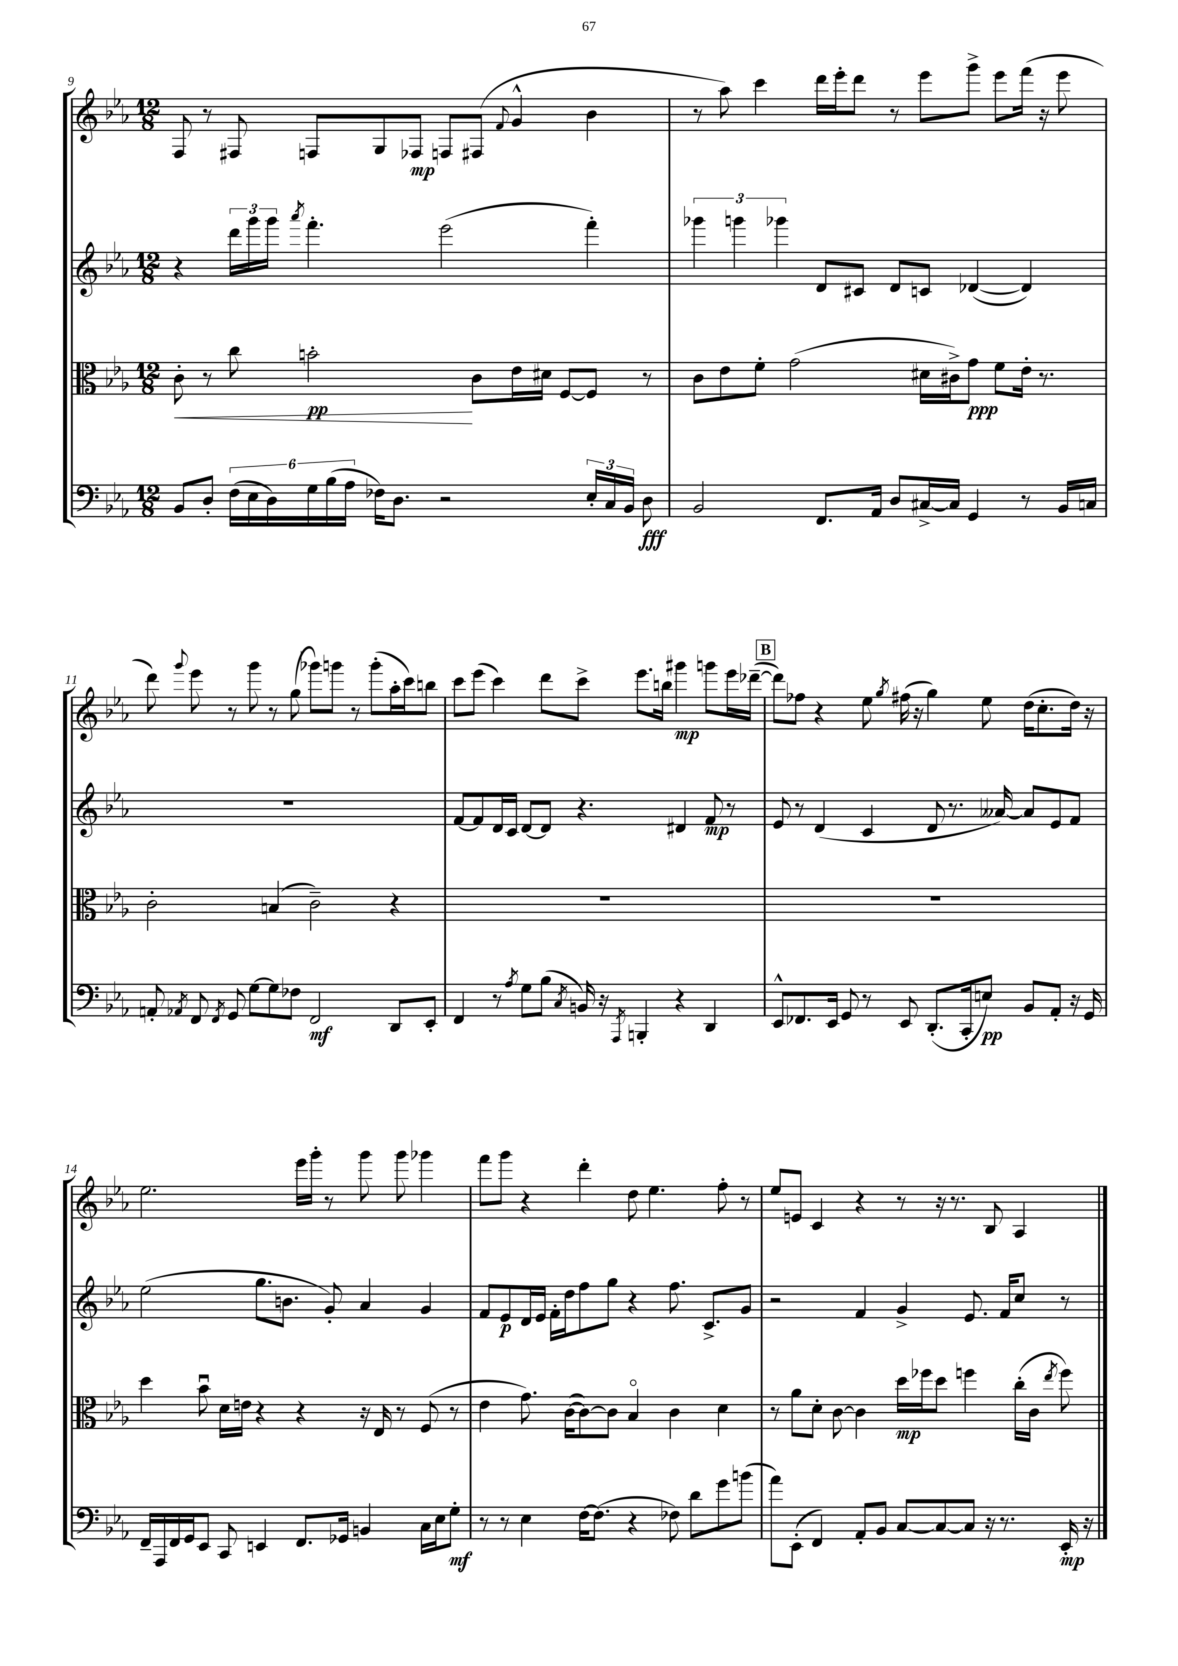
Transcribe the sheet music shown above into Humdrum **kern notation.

**kern	**dynam	**kern	**dynam	**kern	**dynam	**kern	**dynam
*part4	*part4	*part3	*part3	*part2	*part2	*part1	*part1
*staff4	*staff4	*staff3	*staff3	*staff2	*staff2	*staff1	*staff1
*clefF4	*	*clefC3	*	*clefG2	*	*clefG2	*
*k[b-e-a-]	*	*k[b-e-a-]	*	*k[b-e-a-]	*	*k[b-e-a-]	*
*M12/8	*	*M12/8	*	*M12/8	*	*M12/8	*
=9	=9	=9	=9	=9	=9	=9	=9
!	!	!	!LO:HP:b	!	!	!	!
8BB-/L	.	8c'\	<	4r	.	8F/	.
8D'/J	.	8r	.	.	.	8r	.
(24F\LL	.	8cc\	.	24ddd\LL	.	8F#X/	.
24E-\	.	.	.	24ggg\	.	.	.
24D\)	.	.	.	24ggg\JJ	.	.	.
.	.	.	.	8qaaa-/	.	.	.
24G\	.	2bn'\	pp	4.fff'\	.	8Fn/L	.
(24B-\	.	.	.	.	.	.	.
24A-\JJ	.	.	.	.	.	.	.
16F-X\KL)	.	.	.	.	.	8G/	.
8.D\J	.	.	.	.	.	.	.
.	.	.	.	.	.	8F-X/J	mp
2r	.	.	.	(2eee-\	.	8Fn/L	.
.	.	8c\L	[	.	.	(8F#X/J	.
.	.	.	.	.	.	8qqf/	.
.	.	16e-\L	.	.	.	4g^^/	.
.	.	16d#X\JJ	.	.	.	.	.
.	.	[8F/L	.	.	.	.	.
24E-'/LL	.	8F/J]	.	4fff'\)	.	4b-\	.
24C/	.	.	.	.	.	.	.
24BB-/JJ	.	.	.	.	.	.	.
8D\	fff	8r	.	.	.	.	.
=10	=10	=10	=10	=10	=10	=10	=10
2BB-/	.	8c\L	.	6ggg-X\	.	8r	.
.	.	8e-\	.	.	.	8aa-\)	.
.	.	.	.	6gggn\	.	.	.
.	.	8f'\J	.	.	.	4ccc\	.
.	.	.	.	6ggg-X\	.	.	.
.	.	(2g\	.	.	.	.	.
8.FF/L	.	.	.	8d/L	.	16ddd\LL	.
.	.	.	.	.	.	16eee-'\J	.
.	.	.	.	8c#X/J	.	8ddd\J	.
16AA-/Jk	.	.	.	.	.	.	.
8D/L	.	.	.	8d/L	.	8r	.
[16C#X^/L	.	16d#X\LL	.	8cn/J	.	8eee-\L	.
16C#/JJ]	.	16c#X^\J)	.	.	.	.	.
4GG/	.	8g\J	ppp	([4d-X/	.	8ggg^\J	.
.	.	8f\L	.	.	.	8eee-\L	.
8r	.	16e-'\Jk	.	4d-/])	.	(16fff\Jk	.
.	.	8.r	.	.	.	16r	.
16BB-/LL	.	.	.	.	.	8eee-\	.
16Cn/JJ	.	.	.	.	.	.	.
!!LO:LB:g=z
=11	=11	=11	=11	=11	=11	=11	=11
8AAn'/	.	2c'\	.	1.r	.	8ddd\)	.
8qAA-X/	.	.	.	.	.	8qqggg/	.
8FF/	.	.	.	.	.	8eee-\	.
8qFF/	.	.	.	.	.	.	.
8GG/	.	.	.	.	.	8r	.
[8G\L	.	.	.	.	.	8ggg\	.
8G\]	.	(4Bn/	.	.	.	8r	.
8F-X\J	.	.	.	.	.	(8gg\	.
2FF/	mf	2c~\)	.	.	.	8ggg-X\L)	.
.	.	.	.	.	.	8gggn\J	.
.	.	.	.	.	.	8r	.
.	.	.	.	.	.	(8ggg'\L	.
8DD/L	.	4r	.	.	.	16aa-'\L	.
.	.	.	.	.	.	16ccc\J)	.
8EE-'/J	.	.	.	.	.	8bbn\J	.
=12	=12	=12	=12	=12	=12	=12	=12
4FF/	.	1.r	.	[8f/L	.	8ccc\L	.
.	.	.	.	8f/]	.	(8eee-\J	.
8r	.	.	.	16d/L	.	4ccc\)	.
.	.	.	.	16c/JJ	.	.	.
8qA-/	.	.	.	.	.	.	.
8G\L	.	.	.	[8d/L	.	.	.
(8B-\J	.	.	.	8d/J]	.	8ddd\L	.
8qC/	.	.	.	.	.	.	.
16BBn/)	.	.	.	4.r	.	8ccc^\J	.
16r	.	.	.	.	.	.	.
8qAAA-/	.	.	.	.	.	.	.
4BBBn'/	.	.	.	.	.	8.eee-\L	.
.	.	.	.	.	.	16bbn\Jk	.
4r	.	.	.	4d#X/	.	4ggg#X\	mp
4DD/	.	.	.	8f/	mp	8gggn\L	.
.	.	.	.	8r	.	16eee-\L	.
.	.	.	.	.	.	([16ddd-X~\JJ	.
!!LO:REH:place=s1:t=B
=13	=13	=13	=13	=13	=13	=13	=13
8EE-^^/L	.	1.r	.	8e-/	.	8ddd-\L])	.
8.FF-X/	.	.	.	8r	.	8ff-X\J	.
.	.	.	.	(4d/	.	4r	.
16EE-/Jk	.	.	.	.	.	.	.
8GG/	.	.	.	.	.	.	.
8r	.	.	.	4c/	.	8ee-\	.
.	.	.	.	.	.	8qgg/	.
8EE-/	.	.	.	.	.	(16ff#X\	.
.	.	.	.	.	.	16r	.
(8.DD'/L	.	.	.	8d/	.	4gg\)	.
.	.	.	.	8.r	.	.	.
16CC'/k	.	.	.	.	.	.	.
8En/J)	pp	.	.	.	.	8ee-\	.
.	.	.	.	[16a--X/)	.	.	.
8BB-/L	.	.	.	8a--/L]	.	(16dd\KL	.
.	.	.	.	.	.	8.cc'\	.
8AA-'/J	.	.	.	8e-/	.	.	.
16r	.	.	.	8f/J	.	16dd\Jk)	.
16GG/	.	.	.	.	.	16r	.
!!LO:LB:g=z
=14	=14	=14	=14	=14	=14	=14	=14
16FF~/LL	.	4dd\	.	(2ee-\	.	2.ee-\	.
16AAA-/	.	.	.	.	.	.	.
16FF/	.	.	.	.	.	.	.
16GG/J	.	.	.	.	.	.	.
8EE-/J	.	8b-u\	.	.	.	.	.
8CC/	.	16d\LL	.	.	.	.	.
.	.	16en\JJ	.	.	.	.	.
4EEn/	.	4r	.	8.gg\L	.	.	.
.	.	.	.	8.bn\J	.	.	.
8.FF/L	.	4r	.	.	.	16eee-\LL	.
.	.	.	.	.	.	16ggg'\JJ	.
.	.	.	.	8g'/)	.	8r	.
16GG-X/Jk	.	.	.	.	.	.	.
4BBn/	.	16r	.	4a-/	.	8ggg\	.
.	.	16E-/	.	.	.	.	.
.	.	8r	.	.	.	8ggg\	.
16C\LL	.	(8F/	.	4g/	.	4ggg-X\	.
16E-\J	.	.	.	.	.	.	.
8G'\J	mf	8r	.	.	.	.	.
=15	=15	=15	=15	=15	=15	=15	=15
8r	.	4e-\	.	8f/L	.	8fff\L	.
8r	.	.	.	8e-/	p	8ggg\J	.
4E-\	.	8.g\)	.	16d/L	.	4r	.
.	.	.	.	16e-/JJ	.	.	.
.	.	.	.	16f'\LL	.	.	.
.	.	([16c\KL	.	16dd\J	.	.	.
[16F\KL	.	8c\_)	.	8ff\	.	4ddd'\	.
(8.F\J]	.	.	.	.	.	.	.
.	.	8c\J]	.	8gg\J	.	.	.
4r	.	4B-/	.	4r	.	8dd\	.
.	.	.	.	.	.	4.ee-\	.
8F-X\)	.	4c\	.	8.ff\	.	.	.
8d\L	.	.	.	.	.	.	.
.	.	.	.	8.c^/L	.	.	.
8g\	.	4d\	.	.	.	8ff'\	.
(8bn\J	.	.	.	8g/J	.	8r	.
=16	=16	=16	=16	=16	=16	=16	=16
8a-\L)	.	8r	.	2r	.	8ee-/L	.
(8EE-'\J	.	8a-\L	.	.	.	8en/J	.
4FF/)	.	8d'\J	.	.	.	4c/	.
.	.	[8c\	.	.	.	.	.
8AA-'/L	.	4c\]	.	4f/	.	4r	.
8BB-/J	.	.	.	.	.	.	.
[8C/L	.	16dd\LL	mp	4g^/	.	8r	.
.	.	16ff-X\J	.	.	.	.	.
8C/_	.	8dd\J	.	.	.	16r	.
.	.	.	.	.	.	8.r	.
8C/J]	.	4ffn\	.	8.e-/	.	.	.
16r	.	.	.	.	.	8B-/	.
8.r	.	.	.	16f/KL	.	.	.
.	.	(16cc'\LL	.	8cc/J	.	4A-/	.
.	.	16c\JJ	.	.	.	.	.
.	.	8qee-/	.	.	.	.	.
16EE-'/	mp	8ff\)	.	8r	.	.	.
16r	.	.	.	.	.	.	.
==	==	==	==	==	==	==	==
*-	*-	*-	*-	*-	*-	*-	*-
